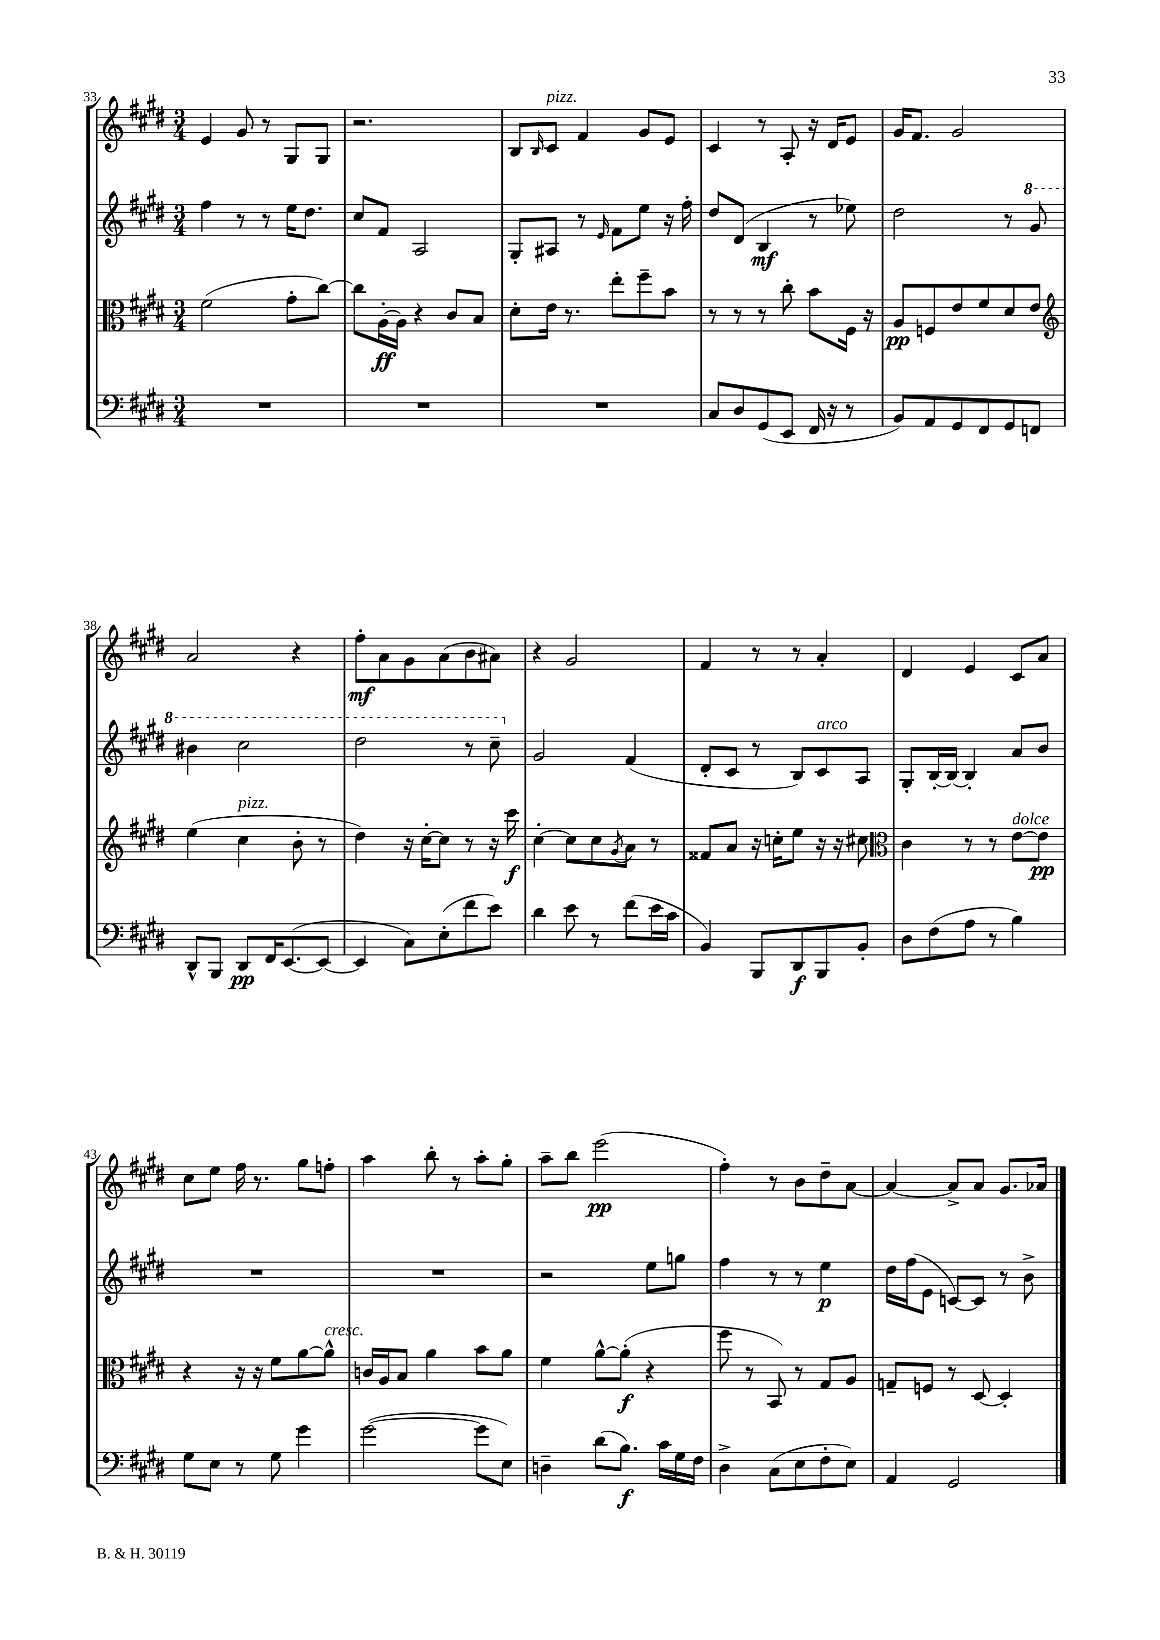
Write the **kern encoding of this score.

**kern	**dynam	**kern	**dynam	**kern	**dynam	**kern	**dynam
*part4	*part4	*part3	*part3	*part2	*part2	*part1	*part1
*staff4	*staff4	*staff3	*staff3	*staff2	*staff2	*staff1	*staff1
*clefF4	*	*clefC3	*	*clefG2	*	*clefG2	*
*k[f#c#g#d#]	*	*k[f#c#g#d#]	*	*k[f#c#g#d#]	*	*k[f#c#g#d#]	*
*M3/4	*	*M3/4	*	*M3/4	*	*M3/4	*
=33	=33	=33	=33	=33	=33	=33	=33
2.r	.	(2f#\	.	4ff#\	.	4e/	.
.	.	.	.	8r	.	8g#/	.
.	.	.	.	8r	.	8r	.
.	.	8g#'\L	.	16ee\KL	.	8G#/L	.
.	.	.	.	8.dd#\J	.	.	.
.	.	[8cc#\J)	.	.	.	8G#/J	.
=34	=34	=34	=34	=34	=34	=34	=34
2.r	.	8cc#\L]	.	8cc#/L	.	2.r	.
.	.	[16A'\L	ff	8f#/J	.	.	.
.	.	16A\JJ]	.	.	.	.	.
.	.	4r	.	2A/	.	.	.
.	.	8c#/L	.	.	.	.	.
.	.	8B/J	.	.	.	.	.
=35	=35	=35	=35	=35	=35	=35	=35
2.r	.	8d#'\L	.	8G#'/L	.	8B/L	.
.	.	.	.	.	.	16qqB/	.
!	!	!	!	!	!	!LO:TX:a:i:t=pizz.	!
.	.	16e\Jk	.	8A#X/J	.	8c#/J	.
.	.	8.r	.	.	.	.	.
.	.	.	.	8r	.	4f#/	.
.	.	.	.	16qqe/	.	.	.
.	.	8ee'\L	.	8f#\L	.	.	.
.	.	8ff#~\	.	8ee\J	.	8g#/L	.
.	.	8b\J	.	16r	.	8e/J	.
.	.	.	.	16ff#'\	.	.	.
=36	=36	=36	=36	=36	=36	=36	=36
8C#/L	.	8r	.	8dd#/L	.	4c#/	.
8D#/	.	8r	.	(8d#/J	.	.	.
(8GG#/	.	8r	.	4B/	mf	8r	.
8EE/J	.	8cc#'\	.	.	.	8A'/	.
16FF#/	.	8b\L	.	8r	.	16r	.
16r	.	.	.	.	.	16d#/KL	.
8r	.	16F#\Jk	.	8ee-X\)	.	8e/J	.
.	.	16r	.	.	.	.	.
=37	=37	=37	=37	=37	=37	=37	=37
8BB/L)	.	8A/L	pp	2dd#\	.	16g#/KL	.
.	.	.	.	.	.	8.f#/J	.
8AA/	.	8Fn/	.	.	.	.	.
8GG#/	.	8e/	.	.	.	2g#/	.
8FF#/	.	8f#/	.	.	.	.	.
8GG#/	.	8d#/	.	8r	.	.	.
*	*	*	*	*8va	*	*	*
8FFn/J	.	8e/J	.	8gg#/	.	.	.
!!LO:LB:g=z
=38	=38	=38	=38	=38	=38	=38	=38
*	*	*clefG2	*	*	*	*	*
8DD#^^/L	.	(4ee\	.	4bb#X\	.	2a/	.
8BBB/J	.	.	.	.	.	.	.
!	!	!LO:TX:a:i:t=pizz.	!	!	!	!	!
8DD#/L	pp	4cc#\	.	2ccc#\	.	.	.
16FF#/K	.	.	.	.	.	.	.
([8.EE/	.	.	.	.	.	.	.
.	.	8b'\	.	.	.	4r	.
8EE/J_	.	8r	.	.	.	.	.
=39	=39	=39	=39	=39	=39	=39	=39
4EE/]	.	4dd#\)	.	2ddd#\	.	8ff#'\L	mf
.	.	.	.	.	.	8a\	.
8C#\L)	.	16r	.	.	.	8g#\	.
.	.	[16cc#'\KL	.	.	.	.	.
(8E'\	.	8cc#\J]	.	.	.	(8a\	.
8f#\	.	8r	.	8r	.	8b\	.
8e\J)	.	16r	.	8ccc#~\	.	8a#X\J)	.
.	.	16ccc#\	f	.	.	.	.
=40	=40	=40	=40	=40	=40	=40	=40
*	*	*	*	*X8va	*	*	*
4d#\	.	[4cc#'\	.	2g#/	.	4r	.
8e\	.	8cc#\L]	.	.	.	2g#/	.
8r	.	8cc#\	.	.	.	.	.
.	.	8qg#/	.	.	.	.	.
(8f#\L	.	8a\J	.	(4f#/	.	.	.
16e\L	.	8r	.	.	.	.	.
16c#\JJ	.	.	.	.	.	.	.
=41	=41	=41	=41	=41	=41	=41	=41
4BB/)	.	8f##X/L	.	8d#'/L	.	4f#/	.
.	.	8a/J	.	8c#/J	.	.	.
8BBB/L	.	16r	.	8r	.	8r	.
.	.	16ccn'\KL	.	.	.	.	.
8DD#/	f	8ee\J	.	8B/L)	.	8r	.
!	!	!	!	!LO:TX:a:i:t=arco	!	!	!
8BBB/	.	16r	.	8c#/	.	4a'/	.
.	.	16r	.	.	.	.	.
8BB'/J	.	8cc#X\	.	8A/J	.	.	.
=42	=42	=42	=42	=42	=42	=42	=42
*	*	*clefC3	*	*	*	*	*
8D#\L	.	4c#\	.	8G#'/L	.	4d#/	.
(8F#\	.	.	.	[16B'/L	.	.	.
.	.	.	.	16B/JJ_	.	.	.
8A\J	.	8r	.	4B'/]	.	4e/	.
8r	.	8r	.	.	.	.	.
!	!	!LO:TX:a:i:t=dolce	!	!	!	!	!
4B\)	.	[8e\L	.	8a/L	.	8c#/L	.
.	.	8e\J]	pp	8b/J	.	8a/J	.
!!LO:LB:g=z
=43	=43	=43	=43	=43	=43	=43	=43
8G#\L	.	4r	.	2.r	.	8cc#\L	.
8E\J	.	.	.	.	.	8ee\J	.
8r	.	16r	.	.	.	16ff#\	.
.	.	16r	.	.	.	8.r	.
8G#\	.	8f#\L	.	.	.	.	.
4g#\	.	[8a\	.	.	.	8gg#\L	.
!	!	!LO:TX:a:i:t=cresc.	!	!	!	!	!
.	.	8a^^\J]	.	.	.	8ffn'\J	.
=44	=44	=44	=44	=44	=44	=44	=44
([2g#\	.	16cn/LL	.	2.r	.	4aa\	.
.	.	16A/J	.	.	.	.	.
.	.	8B/J	.	.	.	.	.
.	.	4a\	.	.	.	8bb'\	.
.	.	.	.	.	.	8r	.
8g#\L]	.	8b\L	.	.	.	8aa'\L	.
8E\J)	.	8a\J	.	.	.	8gg#'\J	.
=45	=45	=45	=45	=45	=45	=45	=45
4Dn~\	.	4f#\	.	2r	.	8aa~\L	.
.	.	.	.	.	.	8bb\J	.
(8d#\L	.	[8a^^\L	.	.	.	(2eee\	pp
8.B\J)	f	(8a'\J]	f	.	.	.	.
.	.	4r	.	8ee\L	.	.	.
16c#\LL	.	.	.	.	.	.	.
16G#\	.	.	.	8ggn\J	.	.	.
16F#\JJ	.	.	.	.	.	.	.
=46	=46	=46	=46	=46	=46	=46	=46
4D#^\	.	8ff#\	.	4ff#\	.	4ff#'\)	.
.	.	8r	.	.	.	.	.
(8C#\L	.	8BB/)	.	8r	.	8r	.
8E\	.	8r	.	8r	.	8b\L	.
8F#'\	.	8G#/L	.	4ee\	p	8dd#~\	.
8E\J)	.	8A/J	.	.	.	[8a\J	.
=47	=47	=47	=47	=47	=47	=47	=47
4AA/	.	8Gn~/L	.	16dd#\LL	.	4a/_	.
.	.	.	.	(16ff#\J	.	.	.
.	.	8Fn/J	.	8e\J	.	.	.
2GG#/	.	8r	.	[8cn/L)	.	8a^/L]	.
.	.	[8D#/	.	8c/J]	.	8a/J	.
.	.	4D#'/]	.	8r	.	8.g#/L	.
.	.	.	.	8b^\	.	.	.
.	.	.	.	.	.	16a-X/Jk	.
==	==	==	==	==	==	==	==
*-	*-	*-	*-	*-	*-	*-	*-
